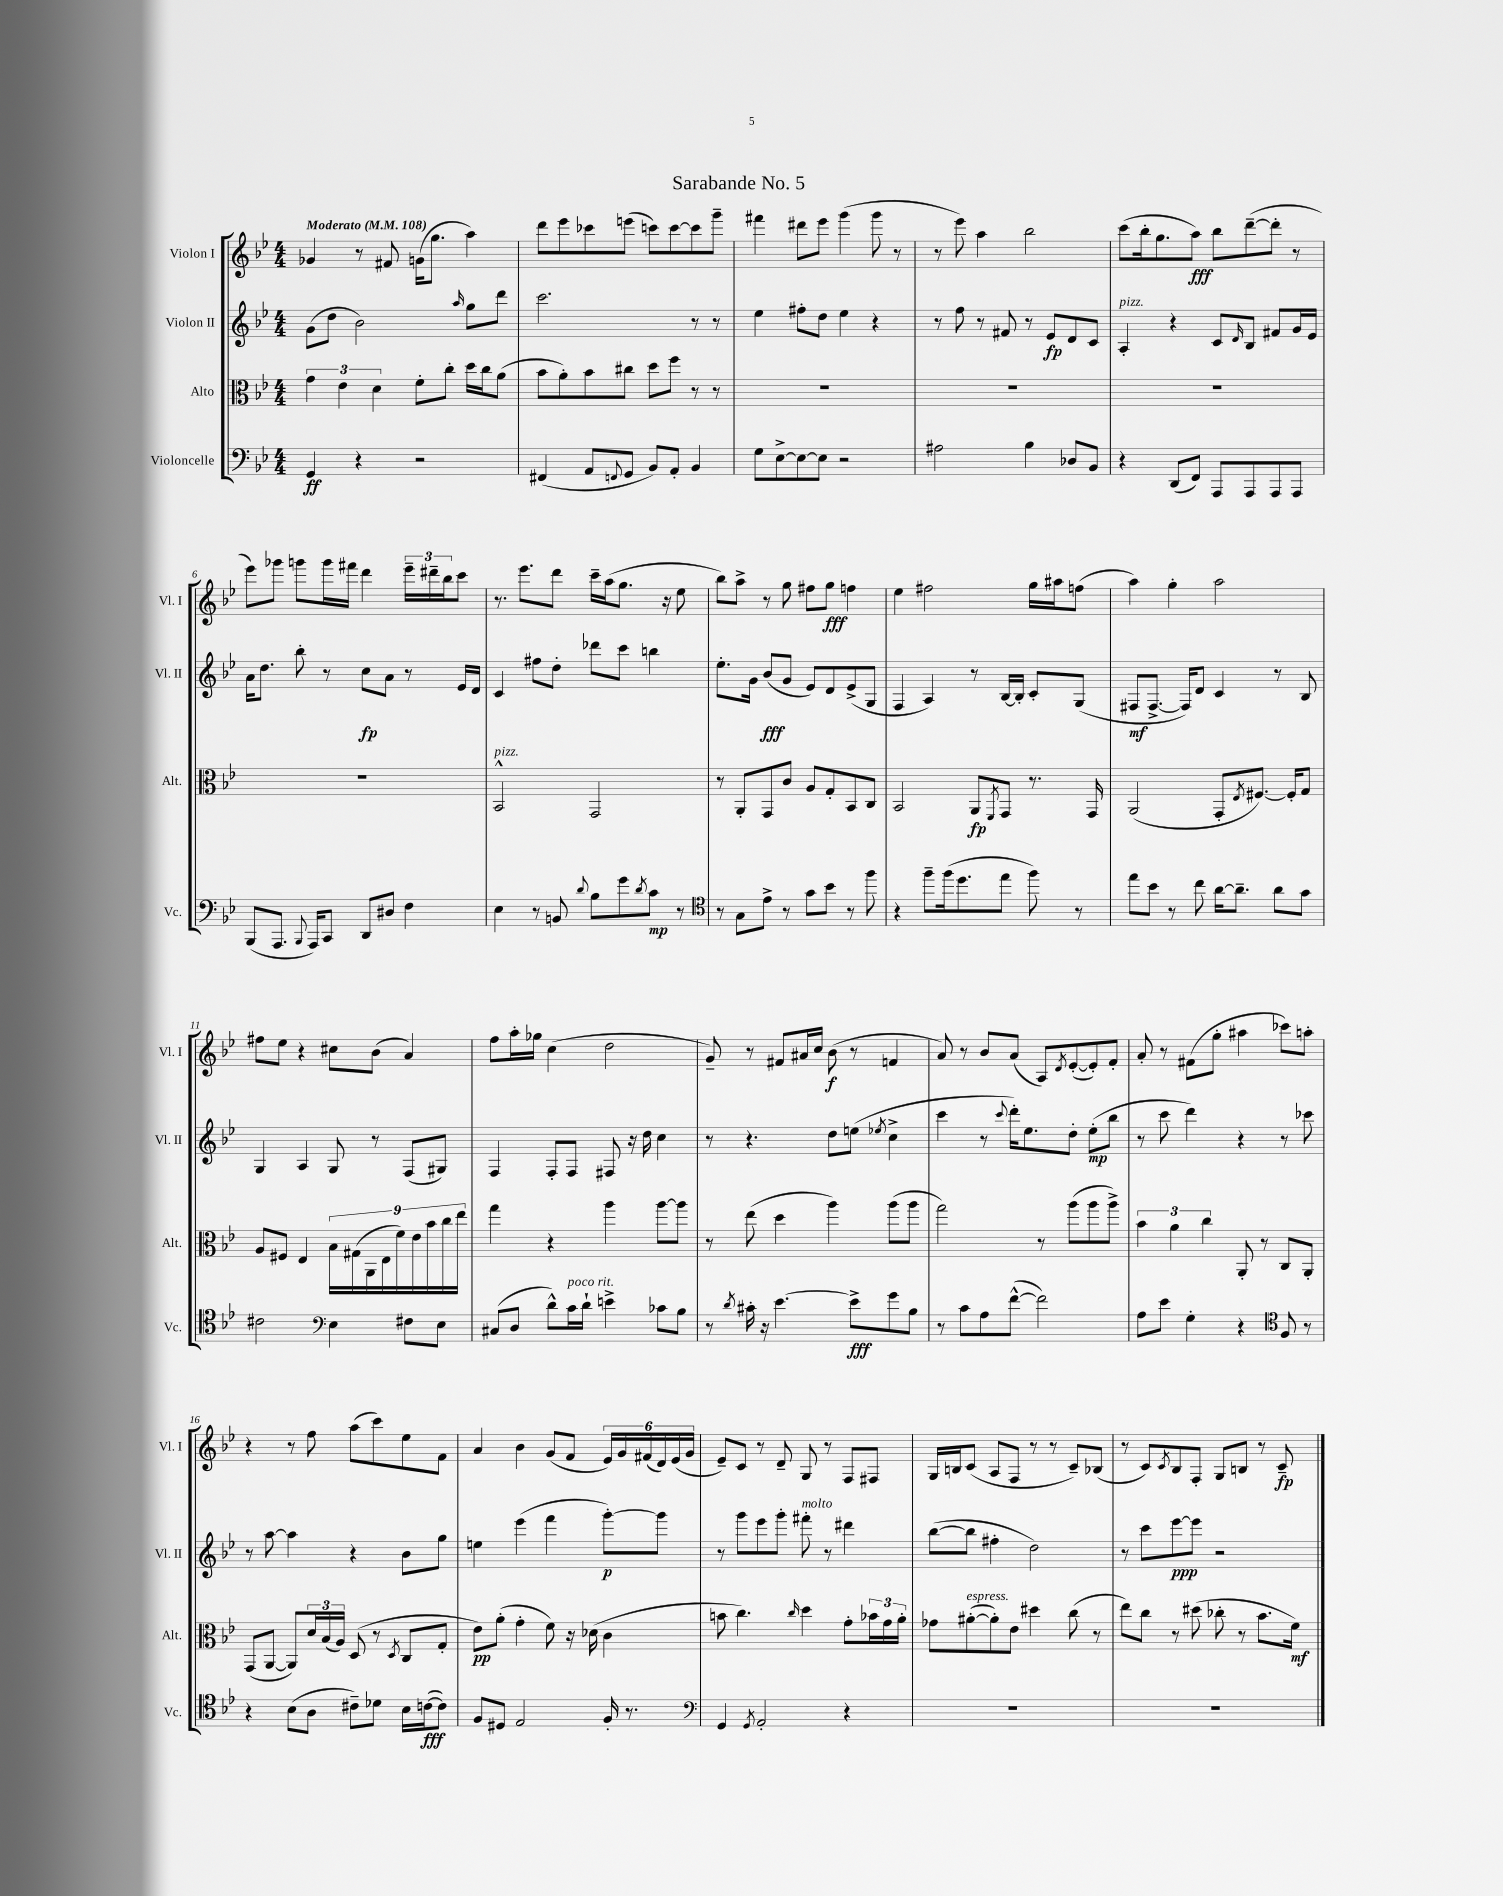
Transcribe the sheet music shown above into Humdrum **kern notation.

**kern	**kern	**kern	**kern
*staff4	*staff3	*staff2	*staff1
*clefF4	*clefC3	*clefG2	*clefG2
*k[b-e-]	*k[b-e-]	*k[b-e-]	*k[b-e-]
*M4/4	*M4/4	*M4/4	*M4/4
*MM108	*MM108	*MM108	*MM108
4GG/	6g\	(8g\L	4g-/
.	.	8dd\J	.
.	6e-\	.	.
4r	.	2b-\)	8r
.	6d\	.	.
.	.	.	8f#/
2r	8f'\L	.	(16g\LK
.	.	.	8.gg\J
.	8cc'\J	.	.
.	.	16qqaa/	.
.	16dd\LL	8gg\L	4aa\)
.	16cc\J	.	.
.	(8a\J	8ddd\J	.
=	=	=	=
(4FF#/	8b-\L	2.ccc\	8ddd\L
.	8a'\)	.	8eee-\
8AA/L	8b-\	.	8ccc-\
8qqFF/	.	.	.
8GG/J	8cc#\J	.	(8eee\J
8BB-/L)	8dd\L	.	8ccc\L)
8AA'/J	8ff\J	.	[8ccc\
4BB-/	8r	8r	8ccc\]
.	8r	8r	8ggg~\J
=	=	=	=
8G\L	1r	4ee-\	4fff#\
[8E-^\	.	.	.
8E-\_	.	8ff#'\L	8ddd#\L
8E-\]J	.	8dd\J	8eee-\J
2r	.	4ee-\	(4ggg\
.	.	4r	8ggg\
.	.	.	8r
=	=	=	=
2A#\	1r	8r	8r
.	.	8ff\	8eee-\)
.	.	8r	4aa\
.	.	8f#/	.
4B-\	.	8r	2bb-\
.	.	8e-/L	.
8D-/L	.	8d/	.
8BB-/J	.	8c/J	.
=	=	=	=
4r	1r	4A'/	(8ccc\L
.	.	.	16bb-'\k
.	.	.	8.gg\
(8DD/L	.	4r	.
8FF/J)	.	.	8aa\J)
8AAA/L	.	8c/L	8bb-\L
.	.	16qqd/	.
8AAA/	.	8B-/J	([8ddd~\
8AAA/	.	8f#/L	8ddd'\]J
8AAA/J	.	16g/L	8r
.	.	16e-/JJ	.
=	=	=	=
(8BBB-/L	1r	16a\LK	8eee-\L)
.	.	8.dd\J	.
8.AAA/J	.	.	8ggg-\J
.	.	8bb-'\	8ggg\L
8qqBBB-/	.	.	.
16AAA/LK)	.	.	.
8CC/J	.	8r	16ggg\L
.	.	.	16fff#\JJ
8DD/L	.	8cc\L	4ddd\
8D#/J	.	8a\J	.
4F\	.	8r	24eee-~\LL
.	.	.	24ddd#~\
.	.	.	24bb-\J
.	.	16e-/LL	8ccc\J
.	.	16d/JJ	.
=	=	=	=
4E-\	2BB-^^/	4c/	8.r
.	.	.	8.eee-\L
8r	.	8ff#\L	.
8BB/	.	8dd'\J	8ddd\J
8qqd/	.	.	.
8B-\L	2GG/	8ddd-\L	16ccc~\LL
.	.	.	(16aa\J
8g\	.	8ccc\J	8.gg\J
8qd/	.	.	.
8c\J	.	4bb\	.
.	.	.	16r
8r	.	.	8ee-\
=	=	=	=
*clefC4	*	*	*
8r	8r	8.ee-'\L	8bb-\L)
8G\L	8AA'/L	.	8aa^\J
.	.	16g\Jk	.
8e-^\J	8GG/	(8b-/L	8r
8r	8c/J	8g/J	8gg\
8g\L	8A/L	8e-/L)	8ff#\L
8b-\J	8G'/	8d/	8gg\J
8r	8BB-/	(8e-^/	4ff\
8ff\	8C/J	8G/J	.
=	=	=	=
4r	2BB-/	4F/	4ee-\
8ff~\L	.	4A/)	2ff#\
(16ff\k	.	.	.
8.dd\	.	.	.
.	8AA/L	8r	.
.	8qFF/	.	.
8ee-\J	8GG/J	[16B-/LL	.
.	.	16B-'/]JJ	.
8ff\)	8.r	8c'/L	16gg\LL
.	.	.	16aa#\J
8r	.	(8G/J	(8ff\J
.	16GG/	.	.
=	=	=	=
8ee-\L	(2AA/	8F#/L	4aa\)
8b-\J	.	[8.F#^/J	.
8r	.	.	4gg'\
.	.	16F#/]LK)	.
8cc\	.	8d/J	.
[16a\LK	8GG'/L	4c/	2aa\
8.a~\]J	.	.	.
.	8qE-/	.	.
.	[8.F#/J)	.	.
8a\L	.	8r	.
.	16F#'/]LK	.	.
8g\J	8G/J	8B-/	.
=	=	=	=
2c#\	8A/L	4G/	8ff#\L
.	8F#/J	.	8ee-\J
.	4E-/	4A/	4r
*clefF4	*	*	*
4E-\	18B-\LL	8G/	8cc#\L
.	(18G#\	.	.
.	18AA\	.	.
.	.	8r	(8b-\J
.	18E-\	.	.
.	18f\)	.	.
8F#\L	.	(8F/L	4a/)
.	18e-\	.	.
.	18b-\	.	.
8E-\J	.	8G#/J)	.
.	18cc\	.	.
.	18ee-\JJ	.	.
=	=	=	=
(8C#/L	4gg\	4F/	8ff\L
8D/J	.	.	16aa'\L
.	.	.	16gg-\JJ
8d^^\L)	4r	8F'/L	(4cc\
16c\L	.	8F/J	.
16d`\JJ	.	.	.
4e^\	4aa\	8F#/	2dd\
.	.	16r	.
.	.	16dd\	.
8c-\L	[8aa\L	4cc\	.
8B-\J	8aa\]J	.	.
=	=	=	=
8r	8r	8r	8g~/)
8qd/	.	.	.
16c#'\	(8ee-\	4.r	8r
16r	.	.	.
[4.e-\	4dd\	.	8f#/L
.	.	.	16a#/L
.	.	.	16cc/JJ
.	4aa\)	8dd\L	(8b-\
8e-^\]L	.	(8ee\J	8r
.	.	8qee-/	.
8g\	(8aa\L	4cc^\	4f/
8B-\J	8aa\J	.	.
=	=	=	=
8r	2gg\)	4ccc\	8a/)
8c\L	.	.	8r
8A\	.	8r	8b-/L
.	.	8qqccc/	.
([8f^^\J	.	16ddd'\LK)	(8a/J
.	.	8.ee-\	.
2f\])	8r	.	8A/L)
.	.	.	8qd/
.	(8aa\L	8dd'\J	([8e-'/
.	8aa\	(8ee-'\L	8e-'/])
.	8aa^\J)	8bb-\J	8f'/J
=	=	=	=
8A\L	6b-\	8r	8a'/
8e-\J	.	8ccc\	8r
.	6a\	.	.
4G'\	.	4ddd\)	(8f#\L
.	6cc\	.	.
.	.	.	8gg'\J
4r	8AA'/	4r	4aa#\
.	8r	.	.
*clefC4	*	*	*
8F/	8C/L	8r	8ccc-\L)
8r	8AA'/J	8ccc-\	8aa'\J
=	=	=	=
4r	(8GG/L	8r	4r
.	[8AA/J	[8aa\	.
(8B-\L	8AA/]L)	4aa\]	8r
8A\J	24d/L	.	8ff\
.	(24B-/	.	.
.	24A/JJ)	.	.
8c#~\L)	(8D/	4r	(8aa\L
8d-\J	8r	.	8ccc\)
.	8qD/	.	.
16B-\LL	8C/L	8b-\L	8ee-\
([16c\J	.	.	.
8c\]J)	8G'/J	8gg\J	8f\J
=	=	=	=
8F/L	8e-\L)	4ee\	4a/
8D#/J	(8a'\J	.	.
2E-/	4g'\	(4eee-\	4b-\
.	8f\)	4fff\	(8g/L
.	16r	.	8f/J
.	(16d-\	.	.
16F'/	4c\	[8ggg'\L)	24e-/LL)
.	.	.	24g/
8.r	.	.	.
.	.	.	(24f#/
.	.	8ggg\]J	24d/)
.	.	.	(24e-/
.	.	.	24g/JJ
=	=	=	=
*clefF4	*	*	*
4GG/	8b\	8r	8e-~/L)
.	4.cc\)	8ggg\L	8c/J
8qGG/	.	.	.
2AA'/	.	8eee-\	8r
.	.	8ggg'\J	8d~/
.	16qqcc/	.	.
.	4dd\	8fff#'\	8G/
.	.	8r	8r
4r	8g'\L	4ddd#\	8F/L
.	24b-\L	.	8F#/J
.	24g\	.	.
.	24a'\JJ	.	.
=	=	=	=
1r	8g-\L	([8bb-\L	16G/LL
.	.	.	16B/J
.	([8a#'\	8bb-\]J	(8c/J
.	8a#'\])	4ff#'\	8A/L
.	8e-\J	.	8F/J
.	4dd#\	2dd\)	8r
.	.	.	8r
.	(8cc\	.	8c~/L)
.	8r	.	(8B-/J
=	=	=	=
1r	8ee-\L)	8r	8r
.	8cc\J	8ccc\L	8c/L)
.	.	.	8qc/
.	8r	[8eee-\	8B-/
.	(8dd#\	8eee-\]J	8F'/J
.	8cc-'\	2r	8G/L
.	8r	.	8B/J
.	8.b-\L	.	8r
.	.	.	8c~/
.	16f\Jk)	.	.
==	==	==	==
*-	*-	*-	*-
